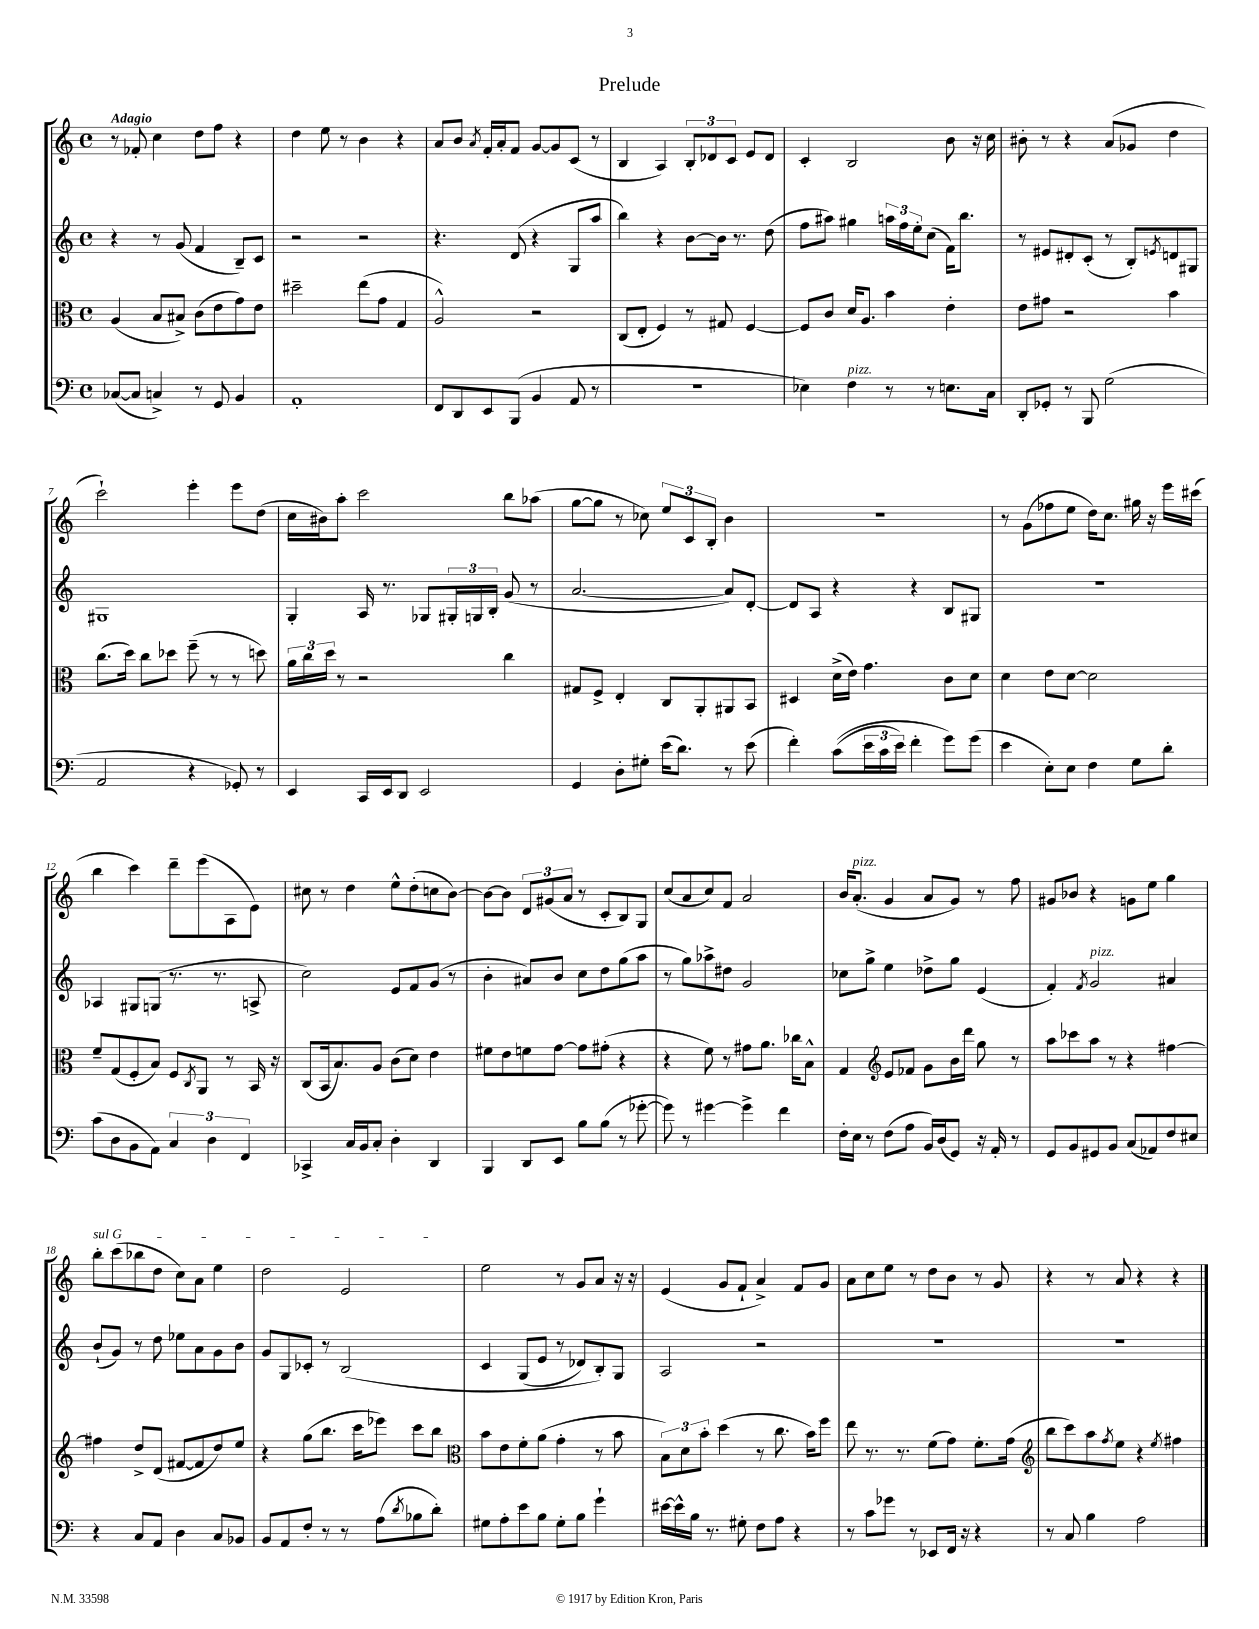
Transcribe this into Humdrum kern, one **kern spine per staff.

**kern	**kern	**kern	**kern
*staff4	*staff3	*staff2	*staff1
*clefF4	*clefC3	*clefG2	*clefG2
*k[]	*k[]	*k[]	*k[]
*M4/4	*M4/4	*M4/4	*M4/4
*met(c)	*met(c)	*met(c)	*met(c)
([8C-/L	(4A/	4r	8r
8C-/]J	.	.	8f-'/
4C^/)	8B/L	8r	4cc\
.	8B#^/J)	(8g/	.
8r	(8c\L	4f/	8dd\L
8GG/	8e\	.	8ff\J
4BB/	8g\)	8B~/L)	4r
.	8e\J	8c/J	.
=	=	=	=
1AA'	2dd#~\	2r	4dd\
.	.	.	8ee\
.	.	.	8r
.	(8ee\L	2r	4b\
.	8g\J	.	.
.	4G/	.	4r
=	=	=	=
8FF/L	2A^^/)	4.r	8a/L
8DD/	.	.	8b/J
.	.	.	8qa/
8EE/	.	.	16f'/LL
.	.	.	16a'/J
(8BBB/J	.	(8d/	8f/J
4BB/	2r	4r	[8g/L
.	.	.	8g/]
8AA/	.	8G/L	(8c/J
8r	.	8aa/J	8r
=	=	=	=
1r	(8C/L	4bb\)	4B/
.	8E'/J	.	.
.	4F/)	4r	4A/)
.	8r	[8b\L	12B'/L
.	.	.	12d-/
.	8G#/	16b\]Jk	.
.	.	.	12c/J
.	.	8.r	.
.	[4F/	.	8e/L
.	.	(8dd\	8d-/J
=	=	=	=
4E-\)	8F/]L	8ff\L	4c'/
.	8c/J	8aa#\J)	.
4F\	16d/LK	4gg#\	2B/
.	8.A/J	.	.
8r	4b\	24aa\LL	.
.	.	24ff\	.
.	.	24ee'\J	.
8r	.	(8cc\J	.
8.E\L	4e'\	16f\LK)	8b\
.	.	8.bb\J	.
.	.	.	16r
16C\Jk	.	.	16cc\
=	=	=	=
8DD'/L	8e\L	8r	8b#'\
8GG-'/J	8g#\J	8e#/L	8r
8r	2r	8d#'/	4r
8BBB/	.	(8c'/J	.
(2G\	.	8r	(8a/L
.	.	8B'/L)	8g-/J
.	.	8qe/	.
.	4b\	8d/	4dd\
.	.	8G#/J	.
=	=	=	=
2AA/	(8.cc\L	1G#	2ccc`\)
.	16dd\Jk)	.	.
.	8cc\L	.	.
.	8dd-\J	.	.
4r	(8ff~\	.	4eee'\
.	8r	.	.
8GG-'/)	8r	.	8eee\L
8r	8dd\)	.	(8dd\J
=	=	=	=
4EE/	24a\LL	4G'/	16cc\LL
.	24cc\	.	.
.	.	.	16b#\J)
.	24dd\JJ	.	.
.	8r	.	8aa'\J
16CC/LL	2r	16A/	2ccc\
16EE/J	.	8.r	.
8DD/J	.	.	.
2EE/	.	8G-/L	.
.	.	24G#'/L	.
.	.	24G/	.
.	.	24B'/JJ	.
.	4cc\	(8g/	8bb\L
.	.	8r	(8aa-\J
=	=	=	=
4GG/	8G#/L	[2.a/	[8gg\L
.	8F^/J	.	8gg\]J
8D'\L	4E'/	.	8r
8G#'\J	.	.	8cc-\)
(16e\LK	8C/L	.	12ee/L
8.d\J)	.	.	.
.	.	.	12c/
.	8AA'/	.	.
.	.	.	12B'/J
8r	8AA#/	8a/]L)	4b\
(8e\	8BB/J	[8d'/J	.
=	=	=	=
4f'\)	4D#/	8d/]L	1r
.	.	8A/J	.
&((8c\L	(16d^\LL	4r	.
.	16e\JJ)	.	.
24e\L	4.g\	.	.
24c\	.	.	.
24e\JJ)	.	.	.
4f'\	.	4r	.
8g\L&)	8c\L	8B/L	.
(8g\J	8d\J	8G#/J	.
=	=	=	=
4e\	4d\	1r	8r
.	.	.	(8g\L
8E'\L)	8e\L	.	8ff-\
8E\J	[8d\J	.	8ee\J
4F\	2d\]	.	16dd\LK)
.	.	.	8.cc\J
8G\L	.	.	16gg#\
.	.	.	16r
8d'\J	.	.	16eee\LL
.	.	.	(16ccc#\JJ
=	=	=	=
(8c\L	8f~/L	4A-/	4bb\
8D\	(8G/	.	.
8BB\	8F'/	8G#/L	4ccc\)
8AA\J)	8B/J)	(8G/J	.
6C/	8F/L	8.r	8ddd~\L
.	8qC/	.	.
.	8AA/J	.	(8eee\
6D\	.	.	.
.	.	8.r	.
.	8r	.	8A\
6FF/	.	.	.
.	16BB/	8A^/	8e\J)
.	16r	.	.
=	=	=	=
4CC-^/	(8C/L	2cc\)	8cc#\
.	16BB/k	.	8r
.	8.B/)	.	.
16C/LL	.	.	4dd\
16BB/J	.	.	.
8C'/J	8A/J	.	.
4D'\	(8c\L	8e/L	8ee^^\L
.	8d\J)	8f/	(8dd'\
4DD/	4e\	(8g/J	8cc\
.	.	8r	[8b\J)
=	=	=	=
4BBB/	8f#\L	4b'\	8b\_L
.	8e\	.	8b\]J
8DD/L	8f\	8a#/L)	12d/L
.	.	.	(12g#/
8EE/J	[8g\J	8b/J	.
.	.	.	12a/J
8B\L	8g\]L	8cc\L	8r
(8B\J	(8g#'\J	8dd\	8c'/L
8r	4r	(8gg\	8B/)
[8g-'\	.	8aa\J	8G/J
=	=	=	=
8g-\])	4r	8r	(8cc/L
8r	.	8gg\L)	8a/
[4g#\	8f\)	8aa-^\	8cc/)
.	8r	8dd#\J	8f/J
4g#^\]	8g#\L	2g/	2a/
.	8.a\J	.	.
4f\	.	.	.
.	16cc-\LK	.	.
.	8B^^\J	.	.
=	=	=	=
16F'\LL	4G/	8cc-\L	16b/LK
16E\JJ	.	.	(8.a'/J
8r	.	8gg^\J	.
*	*clefG2	*	*
(8F\L	8e/L	4ee\	4g/
8A\J	8f-/J	.	.
16BB/LL)	8g\L	8dd-^\L	8a/L
(16D/J	.	.	.
8GG/J)	16b\L	8gg\J	8g/J)
.	16ddd\JJ	.	.
16r	8gg\	(4e/	8r
16AA'/	.	.	.
8r	8r	.	8ff\
=	=	=	=
8GG/L	8aa\L	4f'/)	8g#/L
8BB/	8ccc-\	.	8b-/J
.	.	8qf/	.
8GG#/	8aa\J	2g/	4r
8BB/J	8r	.	.
(8C/L	4r	.	8g\L
8AA-/)	.	.	8ee\J
8F/	[4ff#\	4a#/	4gg\
8E#/J	.	.	.
=	=	=	=
4r	4ff#\]	(8b`/L	8bb'\L
.	.	8g/J)	(8ccc\
8C/L	8dd^/L	8r	8bb-\
8AA/J	(8d/J	8dd\	8dd\J
4D\	[8f#/L	8ee-\L	8cc\L)
.	8f#/]	8a\	8a\J
8C/L	8dd/)	8g\	4ee\
8BB-/J	8ee/J	8b\J	.
=	=	=	=
8BB/L	4r	8g/L	2dd\
8AA/	.	8G/	.
8F'/J	(8gg\L	8c-'/J	.
8r	8.bb\J	8r	.
8r	.	&(2B/	2e/
.	16ccc\LK	.	.
(8A\L	8eee-\J)	.	.
8qd/	.	.	.
8B-\	8ccc\L	.	.
8d'\J)	8bb\J	.	.
=	=	=	=
*	*clefC3	*	*
8G#\L	8b\L	4c/	2ee\
8A'\	8e\	.	.
8e\	8f'\	(8G/L	.
8B\J	(8a\J	8e/J	.
8G#'\L	4g'\	8r	8r
8B\J	.	8d-/L)	8g/L
4g`\	8r	8B'/&)	8a/J
.	8b\	8G/J	16r
.	.	.	16r
=	=	=	=
[16e#\LL	12B\L)	2A/	(4e/
16e#^^\]	.	.	.
.	12d\	.	.
16B\JJ	.	.	.
.	12b'\J	.	.
8.r	.	.	.
.	(4dd\	.	8g/L
8G#'\	.	.	8f`/J
8F\L	8r	2r	4a^/)
8A\J	8.cc\	.	.
4r	.	.	8f/L
.	16b\LK)	.	.
.	8ff\J	.	8g/J
=	=	=	=
8r	8ee\	1r	8a\L
8c\L	8.r	.	8cc\
8g-\J	.	.	8ee\J
.	8.r	.	.
8r	.	.	8r
8EE-/L	(8f\L	.	8dd\L
16FF/Jk	8g\J)	.	8b\J
16r	.	.	.
4r	8.f'\L	.	8r
.	.	.	8g/
.	(16g\Jk	.	.
=	=	=	=
*	*clefG2	*	*
8r	8bb\L	1r	4r
8C/	8ccc\)	.	.
4B\	8aa\	.	8r
.	8qff/	.	.
.	8ee\J	.	8a/
2A\	4r	.	4r
.	8qee/	.	.
.	4ff#\	.	4r
==	==	==	==
*-	*-	*-	*-
